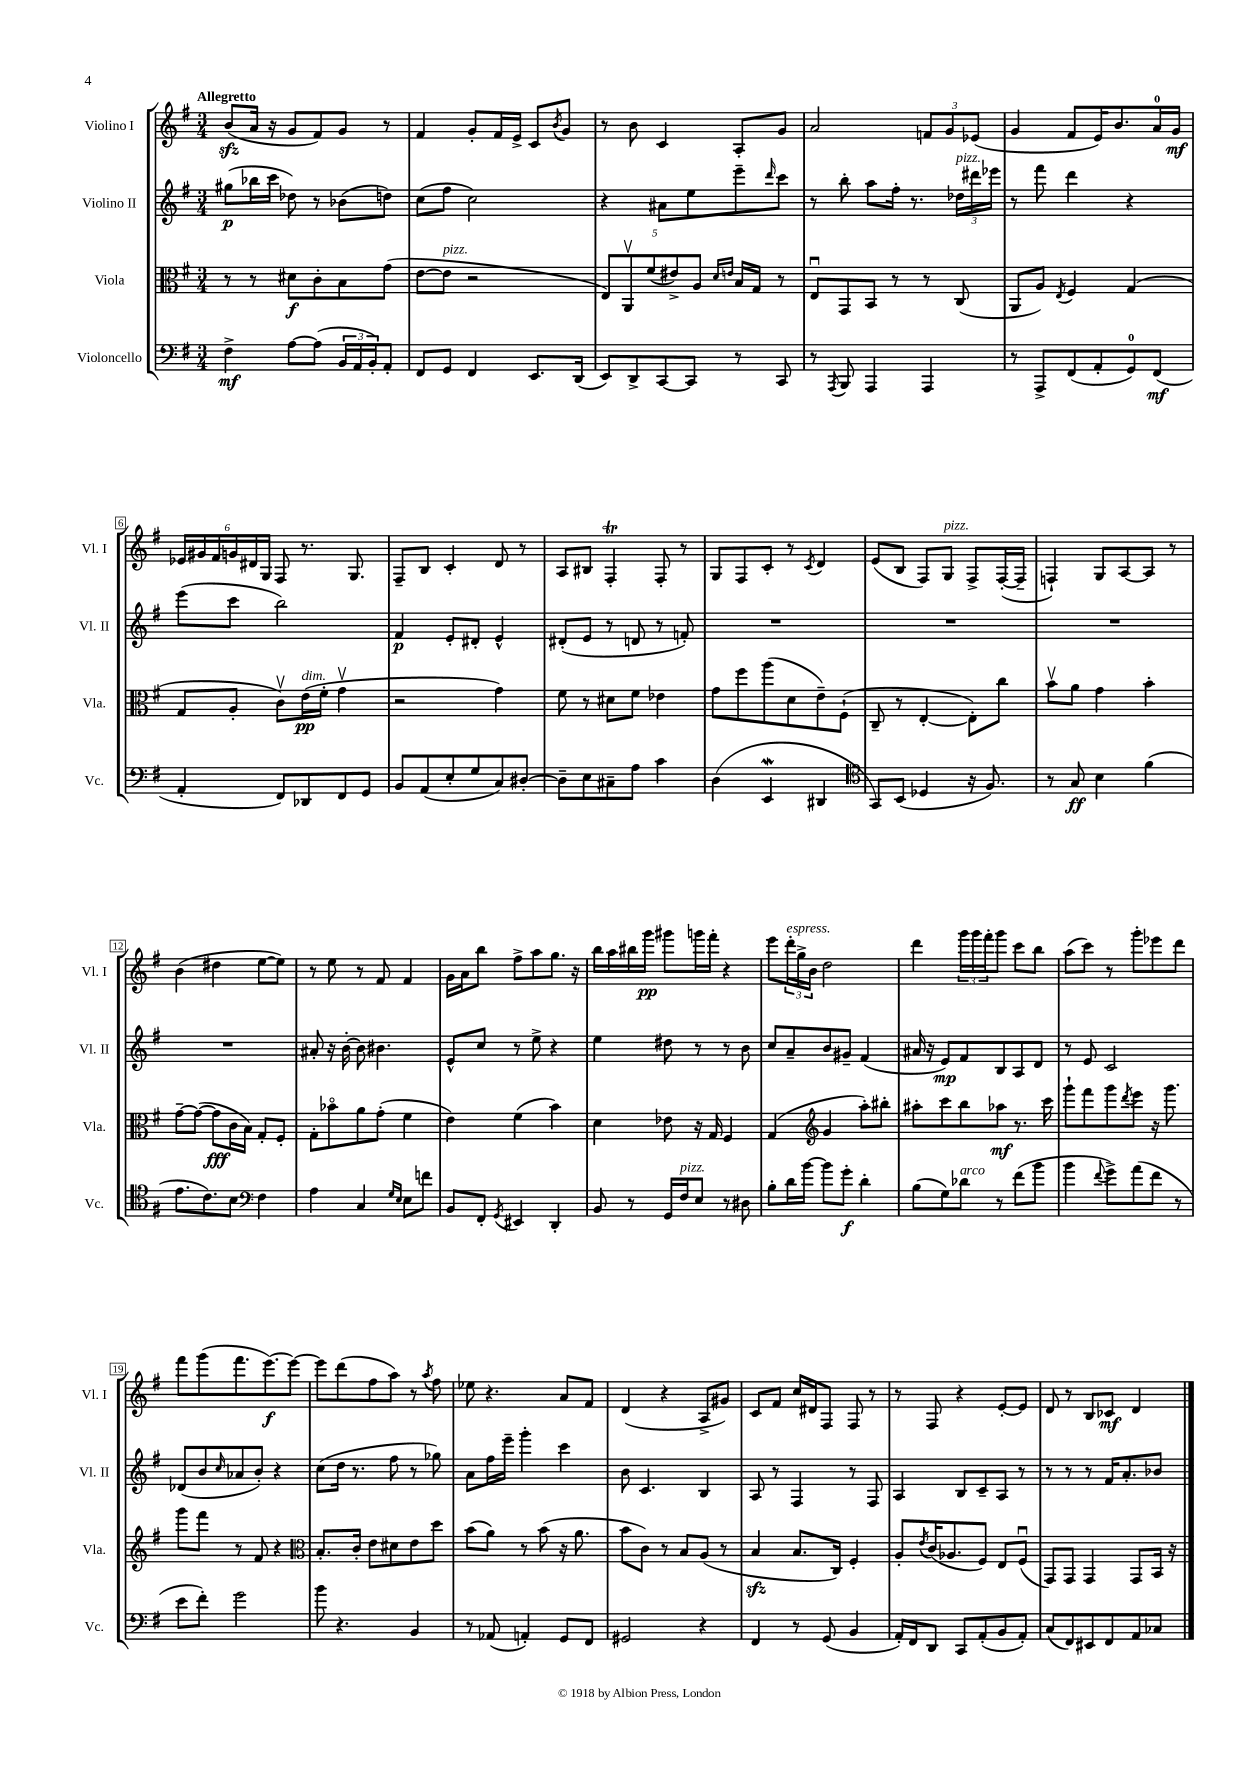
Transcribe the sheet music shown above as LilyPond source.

<<
\new StaffGroup <<
\new Staff = "s0" \with { instrumentName = "Violino I" shortInstrumentName = "Vl. I" } {
    \clef treble \key g \major \numericTimeSignature \time 3/4 \tempo "Allegretto"
    b'8\sfz( a'16 r16 g'8 fis'8) g'8 r8 |
    fis'4 g'8-. fis'16 e'16-> c'8 \acciaccatura { b'8 } g'8 |
    r8 b'8 c'4 a8-. g'8 |
    a'2 \tuplet 3/2 { f'8 g'8 ees'8( } |
    g'4 fis'8 e'16) b'8. a'16-0 g'16\mf |
    \tuplet 6/4 { ees'16 gis'16 fis'16 g'16 dis'16 g16 } fis8 r8. g8. |
    fis8-- b8 c'4-. d'8 r8 |
    a8 bis8 fis4-.\trill fis8-. r8 |
    g8 fis8 c'8-. r8 \acciaccatura { c'8 } d'4 |
    e'8( b8 fis8) g8^\markup { \italic "pizz." } fis8-> fis16~-.( fis16-- |
    f4-!) g8 a8~ a8 r8 |
    b'4( dis''4 e''8~ e''8) |
    r8 e''8 r8 fis'8 fis'4 |
    g'16 a'16 b''8 fis''8-> a''8 g''8. r16 |
    b''16 a''16 bis''16 g'''16\pp gis'''8 g'''16 fis'''16-. r4 |
    e'''8 \tuplet 3/2 { d'''16-.^\markup { \italic "espress." } g''16-> b'16 } d''2 |
    d'''4 \tuplet 3/2 { g'''16 g'''16 fis'''16-. } g'''8 c'''8 b''8 |
    a''8( c'''8) r8 g'''8-. ees'''8 d'''8 |
    fis'''8 g'''8( fis'''8. e'''8.~\f) e'''8~ |
    e'''8 d'''8( fis''8 a''8) r8 \acciaccatura { a''8 } fis''8 |
    ees''8 r4. a'8 fis'8 |
    d'4( r4 a8-> gis'8) |
    c'8 fis'8 c''16 dis'16 fis8 fis8 r8 |
    r8 fis8 r4 e'8~-. e'8 |
    d'8 r8 b8 ces'8\mf d'4 \bar "|." |
}
\new Staff = "s1" \with { instrumentName = "Violino II" shortInstrumentName = "Vl. II" } {
    \clef treble \key g \major \numericTimeSignature \time 3/4
    gis''8\p( bes''16 c'''16 des''8) r8 bes'8( d''8) |
    c''8( fis''8 c''2) |
    r4 ais'8 e''8 e'''8-- \grace { d'''16 } c'''8 |
    r8 b''8-. a''8 fis''16-. r8. \tuplet 3/2 { des''16^\markup { \italic "pizz." } dis'''16 ees'''16 } |
    r8 fis'''8 d'''4 r4 |
    e'''8( c'''8 b''2) |
    fis'4\p e'8-. dis'8-. e'4-^ |
    dis'8-.( e'8 r8 d'8 r8 f'8-.) |
    R2. |
    R2. |
    R2. |
    R2. |
    ais'8-. r16 b'16~-. b'8 bis'4. |
    e'8-^ c''8 r8 e''8-> r4 |
    e''4 dis''8 r8 r8 b'8 |
    c''8 a'8-- b'8 gis'8-- fis'4( |
    ais'16 r16 e'8\mp) fis'8 b8 a8 d'8 |
    r8 e'8 c'2 |
    des'8( b'8 \grace { c''16 } aes'8 b'8-.) r4 |
    c''8( d''16 r8. fis''8 r8 ges''8) |
    a'8 fis''16 e'''16-- g'''4-. c'''4 |
    b'8 c'4. b4 |
    a8 r8 fis4 r8 fis8 |
    a4 b8 c'8-- a8 r8 |
    r8 r8 r8 fis'16 a'8.-. bes'8 \bar "|." |
}
\new Staff = "s2" \with { instrumentName = "Viola" shortInstrumentName = "Vla." } {
    \clef alto \key g \major \numericTimeSignature \time 3/4
    r8 r8 dis'8\f c'8-. b8 g'8( |
    e'8~ e'8^\markup { \italic "pizz." } r2 |
    \tuplet 5/4 { e8) a,8\upbow fis'8( eis'8->) a8 } \grace { d'16 e'16 } b16 g16 r8 |
    e8\downbow g,8 b,8 r8 r8 c8( |
    a,8 a8) \acciaccatura { e8 } fis4 g4( |
    g8 a8-. c'8\upbow) e'16\pp^\markup { \italic "dim." }( fis'16-. g'4\upbow |
    r2 g'4) |
    fis'8 r8 dis'8 fis'8 ees'4 |
    g'8 fis''8 a''8( d'8 e'8--) fis8-!( |
    c8-- r8 e4~-. e8-.) c''8 |
    b'8\upbow a'8 g'4 b'4-. |
    g'8~-- g'8~( g'8\fff c'16 b16) g8-. fis8-. |
    g8-. bes'8\flageolet a'8 g'8-.( fis'4 |
    e'4) fis'4( b'4) |
    d'4 ees'8 r16 g16 fis4 |
    g4( \clef treble g'4 a''8-.) bis''8-. |
    ais''8-. c'''8 b''8 aes''8\mf r8. c'''16 |
    g'''8-! fis'''8 g'''8 \acciaccatura { d'''8 } e'''8 r16 g'''8. |
    g'''8 fis'''8 r8 fis'8 r4 |
    \clef alto b8.-. c'16-. e'8 dis'8 e'8 d''8 |
    b'8( a'8) r8 b'8( r16 a'8. |
    b'8 c'8) r8 b8 a8( r8 |
    b4\sfz b8. c16) fis4-. |
    a8-. \acciaccatura { e'8 } c'16( aes8. fis8) e8 fis8\downbow( |
    g,8) g,8 g,4 g,8 b,16 r16 \bar "|." |
}
\new Staff = "s3" \with { instrumentName = "Violoncello" shortInstrumentName = "Vc." } {
    \clef bass \key g \major \numericTimeSignature \time 3/4
    fis4->\mf a8~ a8( \tuplet 3/2 { b,16 a,16 b,16-.) } a,8-. |
    fis,8 g,8 fis,4 e,8. d,16( |
    e,8) d,8-> c,8~ c,8 r8 c,8 |
    r8 \acciaccatura { a,,8 } b,,8 a,,4 a,,4 |
    r8 a,,8-> fis,8( a,8-. g,8-0) fis,8\mf( |
    a,4-. fis,8) des,8 fis,8 g,8 |
    b,8 a,8( e8-. g8 c8) dis8~-. |
    dis8-- e8 cis8-- a8 c'4 |
    d4( e,4\mordent dis,4 |
    \clef tenor g,8) b,8( des4 r16 fis8.) |
    r8 g8\ff b4 fis'4( |
    e'8. c'8.) b8 \clef bass fis4 |
    a4 c4 \grace { g16 e16 } e8 f'8 |
    b,8 fis,8-. \acciaccatura { g,8 } eis,4 d,4-. |
    b,8 r8 g,16 fis16^\markup { \italic "pizz." } e8 r8 dis8 |
    b8-. d'16 b'16~ b'8 g'8-.\f d'4-. |
    b8( g8) des'8^\markup { \italic "arco" } r8 fis'8( b'8 |
    b'4 \appoggiatura { fis'8 } g'8->) a'8( fis'8 r8 |
    e'8 fis'8-.) g'2 |
    b'8 r4. b,4 |
    r8 aes,8( a,4-.) g,8 fis,8 |
    gis,2 r4 |
    fis,4 r8 g,8( b,4 |
    a,16-.) fis,16 d,8 c,8 a,8-.( b,8 a,8-.) |
    c8( fis,8) eis,8 fis,8 a,8 ces8 \bar "|." |
}
>>
>>
\layout { \context { \Score \override BarNumber.stencil = #(make-stencil-boxer 0.1 0.3 ly:text-interface::print) } }
